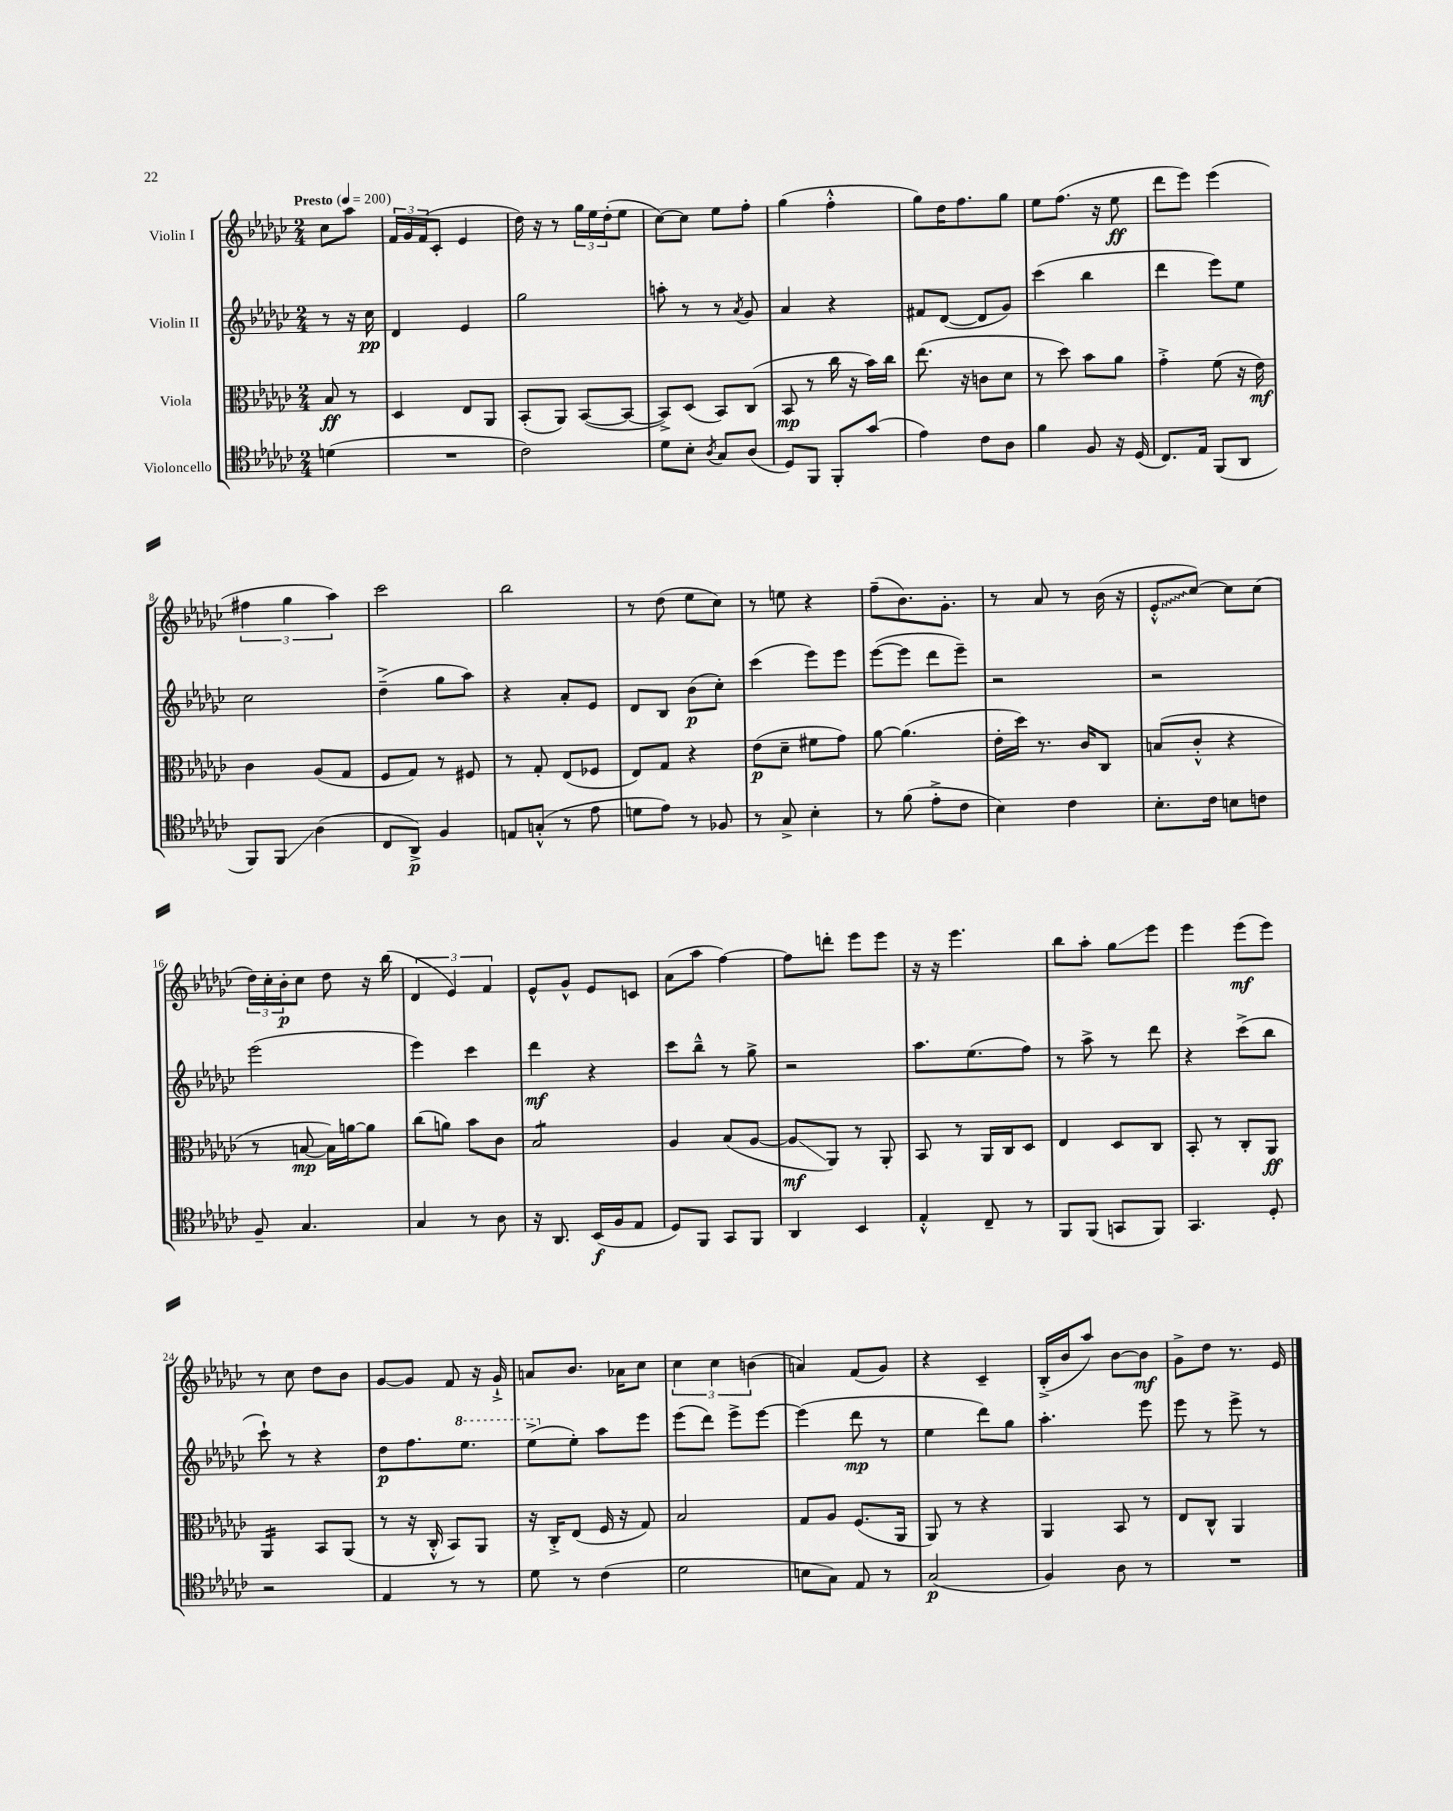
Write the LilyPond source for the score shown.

<<
\new StaffGroup <<
\new Staff = "s0" \with { instrumentName = "Violin I" } {
    \clef treble \key ges \major \numericTimeSignature \time 2/4 \partial 4 \tempo "Presto" 4 = 200
    ces''8 aes''8 |
    \tuplet 3/2 { f'16 ges'16 f'16( } ces'8-. ees'4 |
    des''16) r16 r8 \tuplet 3/2 { ges''16 ees''16 des''16-.( } ees''8 |
    ces''8~) ces''8 ees''8 f''8-. |
    ges''4( f''4-.-^ |
    ges''8) des''16 f''8. ges''8 |
    ees''8 f''8.( r16 ees''8\ff |
    des'''8 ees'''8) ees'''4( |
    \tuplet 3/2 { fis''4 ges''4 aes''4) } |
    ces'''2 |
    bes''2 |
    r8 des''8( ees''8 ces''8) |
    r8 e''8 r4 |
    f''8--( bes'8.) ges'8.-. |
    r8 aes'8 r8 bes'16( r16 |
    \once \override Glissando.style = #'zigzag ees'8-.-^\glissando ces''8~) ces''8 ces''8( |
    \tuplet 3/2 { des''16) ces''16-. bes'16-.\p } ces''8 des''8 r16 bes''16( |
    \tuplet 3/2 { des'4 ees'4) f'4 } |
    ees'8-^ ges'8-^ ees'8 c'8 |
    aes'8( aes''8 f''4~) |
    f''8 d'''8-. ees'''8 ees'''8 |
    r16 r16 ees'''4. |
    bes''8 aes''8-. ges''8\glissando ees'''8 |
    ees'''4 ees'''8\mf( ees'''8) |
    r8 ces''8 des''8 bes'8 |
    ges'8~ ges'8 f'8 r16 ges'16-!-> |
    a'8 bes'8. aes'16 ces''8 |
    \tuplet 3/2 { ces''4 ces''4 b'4( } |
    a'4) f'8( ges'8) |
    r4 ces'4-- |
    bes16-.->( bes'16 aes''8) bes'8~ bes'8\mf |
    ges'8-> des''8 r8. ees'16 \bar "|." |
}
\new Staff = "s1" \with { instrumentName = "Violin II" } {
    \clef treble \key ges \major \numericTimeSignature \time 2/4 \partial 4
    r8 r16 ces''16\pp |
    des'4 ees'4 |
    ges''2 |
    a''8-. r8 r8 \acciaccatura { aes'8 } ges'8 |
    aes'4 r4 |
    fis'8 des'8~( des'8 ges'8) |
    ces'''4( bes''4 |
    des'''4 ees'''8) ees''8 |
    ces''2 |
    des''4--->( ges''8 aes''8) |
    r4 aes'8-. ees'8 |
    des'8 bes8 bes'8\p( ces''8-.) |
    ces'''4( ees'''8) ees'''8 |
    ees'''8~( ees'''8 des'''8 ees'''8--) |
    r2 |
    r2 |
    ees'''2( |
    ees'''4) ces'''4 |
    des'''4\mf r4 |
    ces'''8 bes''8---^ r8 ges''8-> |
    r2 |
    aes''8. ees''8.( f''8) |
    r8 aes''8-> r8 des'''8 |
    r4 ces'''8->( bes''8 |
    ces'''8-!) r8 r4 |
    des''8\p f''8. \ottava #1 ees'''8. |
    ees'''8->( \ottava #0 ees''8-.) aes''8 ees'''8 |
    ees'''8( des'''8) ees'''8-> ees'''8~ |
    ees'''4( des'''8\mp r8 |
    ees''4 des'''8) ges''8 |
    aes''4.-. ees'''8 |
    ees'''8 r8 ees'''8-> r8 \bar "|." |
}
\new Staff = "s2" \with { instrumentName = "Viola" } {
    \clef alto \key ges \major \numericTimeSignature \time 2/4 \partial 4
    bes8\ff r8 |
    des4 ees8 aes,8 |
    bes,8-.( aes,8) bes,8~( bes,8~ |
    bes,8->) des8( bes,8) ces8( |
    bes,8\mp r8 ces''16 r16 bes'16) ces''16 |
    ees''8.( r16 c'8 des'8 |
    r8 des''8) bes'8 aes'8 |
    ges'4-.-> f'8( r16 ees'16\mf) |
    ces'4 aes8( ges8 |
    f8 ges8) r8 fis8 |
    r8 ges8-. ees8( fes8 |
    ees8) ges8 r4 |
    ees'8\p( des'8-- fis'8 ges'8) |
    aes'8~ aes'4.( |
    ees'16-. des''16) r8. ces'16 ces8 |
    b8( ces'8-.-^ r4 |
    r8 b8~\mp b16) a'16~ a'8 |
    ces''8( a'8) bes'8 ces'8 |
    bes2:8 |
    aes4 bes8( aes8~ |
    aes8\glissando\mf aes,8) r8 aes,8-. |
    bes,8 r8 aes,16 ces16 des8 |
    ees4 des8 ces8 |
    bes,8-. r8 ces8-. aes,8\ff |
    aes,4:16 bes,8 aes,8( |
    r8 r16 ces16-.-^ bes,8) aes,8 |
    r16 ces16-.-> ees8( f16 r16 ges8) |
    bes2 |
    ges8 aes8 f8.( aes,16 |
    aes,8) r8 r4 |
    aes,4 bes,8 r8 |
    ees8 ces8-^ aes,4 \bar "|." |
}
\new Staff = "s3" \with { instrumentName = "Violoncello" } {
    \clef tenor \key ges \major \numericTimeSignature \time 2/4 \partial 4
    d'4( |
    R2 |
    ces'2) |
    des'8 bes8-. \acciaccatura { aes8 } ges8 aes8( |
    des8) f,8 f,8-. ges'8( |
    ees'4) ces'8 aes8 |
    f'4 f8 r16 des16( |
    ces8.) ees16 f,8( aes,8 |
    f,8) f,8\glissando aes4( |
    ces8 aes,8->\p) f4 |
    e8 g8-.-^( r8 ees'8 |
    d'8 ees'8) r8 fes8 |
    r8 ges8-> bes4-. |
    r8 f'8( ees'8-.-> ces'8 |
    bes4) ces'4 |
    bes8.-. ces'16 b8 c'8 |
    f8-- ges4. |
    ges4 r8 aes8 |
    r16 aes,8. bes,16\f( f16 ees8 |
    des8) f,8 ges,8 f,8 |
    aes,4 bes,4 |
    ees4-.-^ ces8-- r8 |
    f,8 f,8( g,8 f,8) |
    ges,4. des8-. |
    r2 |
    ees4 r8 r8 |
    des'8 r8 ces'4( |
    des'2 |
    b8 ges8) ees8 r8 |
    ges2\p( |
    f4) aes8 r8 |
    R2 \bar "|." |
}
>>
>>
